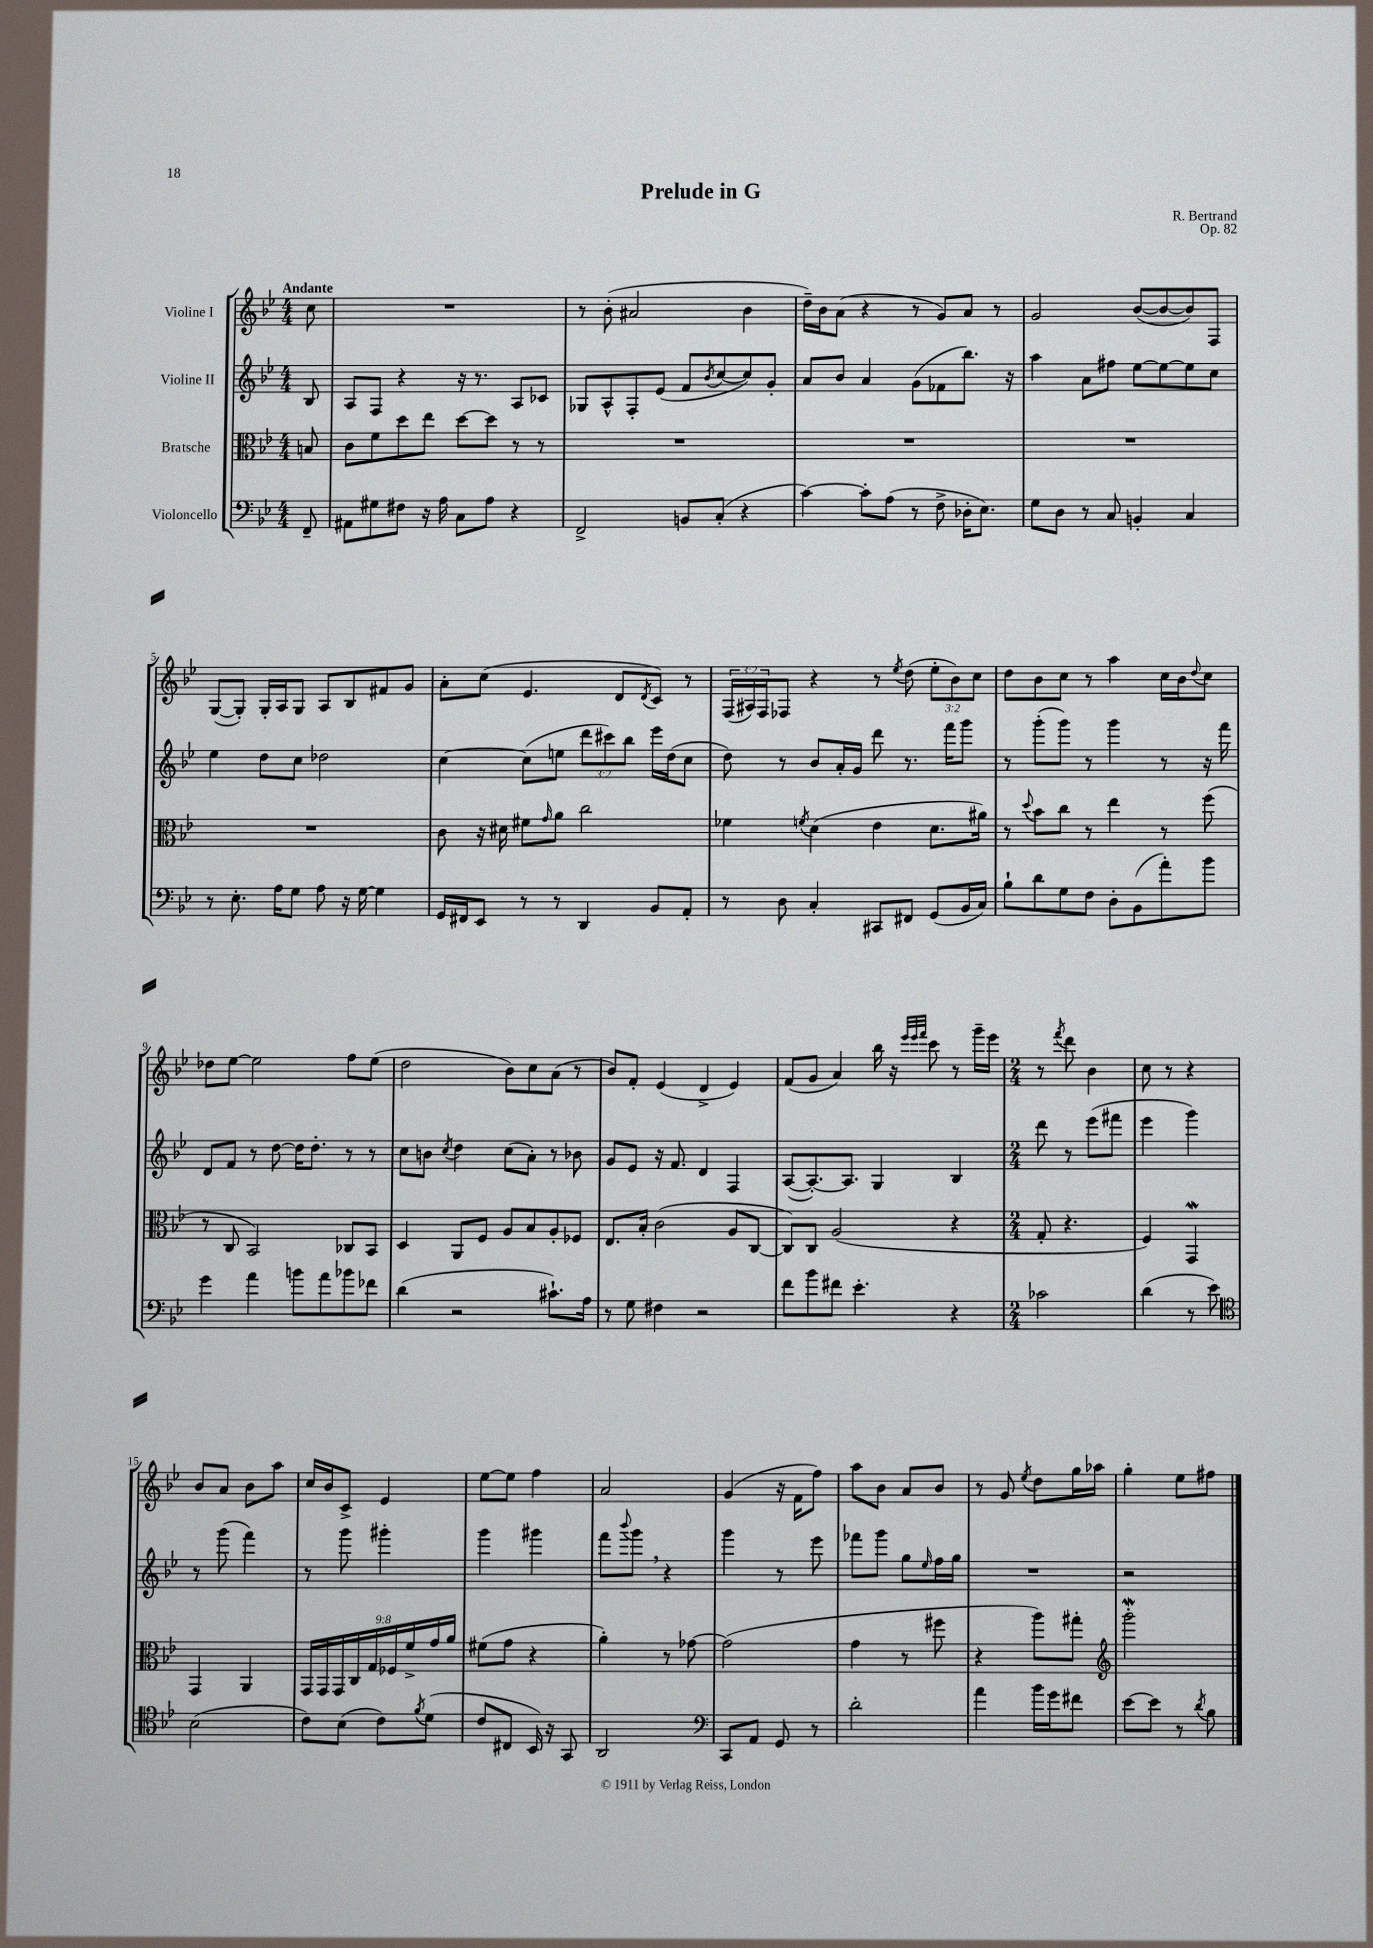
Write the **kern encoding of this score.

**kern	**kern	**kern	**kern
*staff4	*staff3	*staff2	*staff1
*clefF4	*clefC3	*clefG2	*clefG2
*k[b-e-]	*k[b-e-]	*k[b-e-]	*k[b-e-]
*M4/4	*M4/4	*M4/4	*M4/4
8FF~	8B	8B-	8cc
=	=	=	=
8AA#	8c	8A	1r
8G#	8f	8F	.
8F#	8dd	4r	.
16r	8ee-	.	.
16A	.	.	.
8C	[8dd	16r	.
.	.	8.r	.
8A	8dd]	.	.
4r	8r	8A	.
.	8r	8c-	.
=	=	=	=
2FF^	1r	8G-	8r
.	.	8A^^	(8b-'
.	.	8F'	2a#
.	.	(8e-	.
8BB	.	8f	.
.	.	8qb-	.
(8C'	.	[8cc	.
4r	.	8cc])	4b-
.	.	8g'	.
=	=	=	=
[4c)	1r	8a	16dd~)
.	.	.	16b-
.	.	8b-	(8a
8c']	.	4a	4r
(8A	.	.	.
8r	.	(8g	8r
8F^	.	8f-	8g)
16D-'	.	8.bb-)	8a
8.E-)	.	.	.
.	.	.	8r
.	.	16r	.
=	=	=	=
8G	1r	4aa	2g
8D	.	.	.
8r	.	8a	.
8C	.	8ff#	.
4BB'	.	[8ee-	([8b-
.	.	8ee-_	8b-_
4C	.	8ee-]	8b-])
.	.	8cc	8F
=	=	=	=
8r	1r	4ee-	([8G
8.E-'	.	.	8G'])
.	.	8dd	16G'
16A	.	.	16A
8G	.	8cc	8G
8A	.	2dd-	8A
16r	.	.	8B-
[16G	.	.	.
4G]	.	.	8f#
.	.	.	8g
=	=	=	=
16GG	8c	[4cc	8a'
16FF#	.	.	.
8EE-	16r	.	(8cc
.	16d#	.	.
8r	8f#	(8cc]	4.e-
.	16qqg	.	.
8r	8a	8ee	.
4DD	2cc	12ddd	.
.	.	12ccc#)	.
.	.	.	8d
.	.	12bb-	.
.	.	.	8qd
8BB-	.	16eee-	8c)
.	.	(16dd	.
8AA'	.	8cc	8r
=	=	=	=
8r	4f-	8dd)	(24F
.	.	.	24A#)
.	.	.	24F
8D	.	8r	8F-
.	8qf	.	.
4C'	(4d	8b-	4r
.	.	16a'	.
.	.	16g	.
8CC#	4e-	8ddd	8r
.	.	.	8qee-
8FF#	.	8.r	(8dd
(8GG	8.d	.	12ee-'
.	.	16fff	.
.	.	.	12b-)
16BB-	.	8ggg	.
.	.	.	12cc
16C)	16a#)	.	.
=	=	=	=
8B-`	8r	8r	8dd
.	8qqdd	.	.
8d	8b-	(8ggg'	8b-
8G	8cc	8ggg)	8cc
8F	8r	8r	8r
8D'	4ee-	4ggg	4aa
(8BB-	.	.	.
8a')	8r	8r	16cc
.	.	.	16b-
.	.	.	8qqdd
8b-	(8ff	16r	8cc
.	.	16fff	.
=	=	=	=
4g	8r	8d	8dd-
.	8C	8f	[8ee-
4a	2BB-)	8r	2ee-]
.	.	[8dd	.
8b	.	16dd]	.
.	.	8.dd'	.
8a	.	.	.
8b-	8C-	8r	8ff
8f-	8BB-	8r	(8ee-
=	=	=	=
(4d	4D	8cc	2dd
.	.	8b	.
.	.	8qcc	.
2r	8AA	4dd	.
.	8F	.	.
.	8A	(8cc	8b-)
.	8B-	8a')	8cc
8.c#`)	8A'	8r	(8a
.	8F-	8b-	8r
16A	.	.	.
=	=	=	=
8r	8.E-	8g	8b-)
8G	.	8e-	8f'
.	16B-'	.	.
4F#	(2c	16r	(4e-
.	.	8.f	.
2r	.	4d	4d^
.	8A	4F	4e-)
.	[8C	.	.
=	=	=	=
8f	8C])	([8A	(8f
8b-	8C	8.A'_)	8g
8f#	(2A	.	4a)
.	.	8.A]	.
4.e-'	.	.	.
.	.	4G	16bb-
.	.	.	16r
.	.	.	32qqeee-
.	.	.	32qqeee-
.	.	.	32qqfff
.	.	.	8ccc
4r	4r	4B-	8r
.	.	.	16ggg~
.	.	.	16eee-
=	=	=	=
*M2/4	*M2/4	*M2/4	*M2/4
2c-	8G'	8ddd	8r
.	.	.	8qfff
.	4.r	8r	8ddd
.	.	(8eee-	4b-
.	.	8fff#	.
=	=	=	=
(4d	4F)	4eee-	8cc
.	.	.	8r
8r	4GG	4ggg)	4r
8e-)	.	.	.
=	=	=	=
*clefC4	*	*	*
(2B-	4GG	8r	8b-
.	.	(8ggg	8a
.	4AA	4fff)	8b-
.	.	.	8aa
=	=	=	=
8c)	18GG	8r	16cc
.	18GG	.	.
.	.	.	16b-
.	18GG	.	.
(8B-	.	8ggg	8c^
.	18C	.	.
.	18G	.	.
8c)	.	4ggg#'	4e-
.	18F-	.	.
.	18f^	.	.
8qf	.	.	.
(8d	.	.	.
.	18g	.	.
.	18a	.	.
=	=	=	=
8c	(8f#	4ggg	[8ee-
8C#	8g	.	8ee-]
16BB-)	4r	4ggg#	4ff
16r	.	.	.
8GG	.	.	.
=	=	=	=
2AA	4a')	8fff	2a
.	.	8qqbbb-	.
.	.	8ggg	.
.	8r	4r	.
.	[8g-	.	.
=	=	=	=
*clefF4	*	*	*
8CC	(2g-]	4ggg	(4g
8AA	.	.	.
8GG	.	8r	16r
.	.	.	16f
8r	.	8eee-	8ff)
=	=	=	=
2d'	4g	8fff-	8aa
.	.	8ggg	8b-
.	8r	8gg	8a
.	.	16qqee-	.
.	8ff#	16ff	8b-
.	.	16gg	.
=	=	=	=
4a	4r	2r	8r
.	.	.	8g
.	.	.	8qee-
16b-	8aa)	.	8dd
16g	.	.	.
8f#	8gg#'	.	16gg
.	.	.	16aa-
=	=	=	=
*	*clefG2	*	*
[8e-	2ggg'	2r	4gg'
8e-]	.	.	.
8r	.	.	8ee-
8qd	.	.	.
8B-	.	.	8ff#
==	==	==	==
*-	*-	*-	*-
